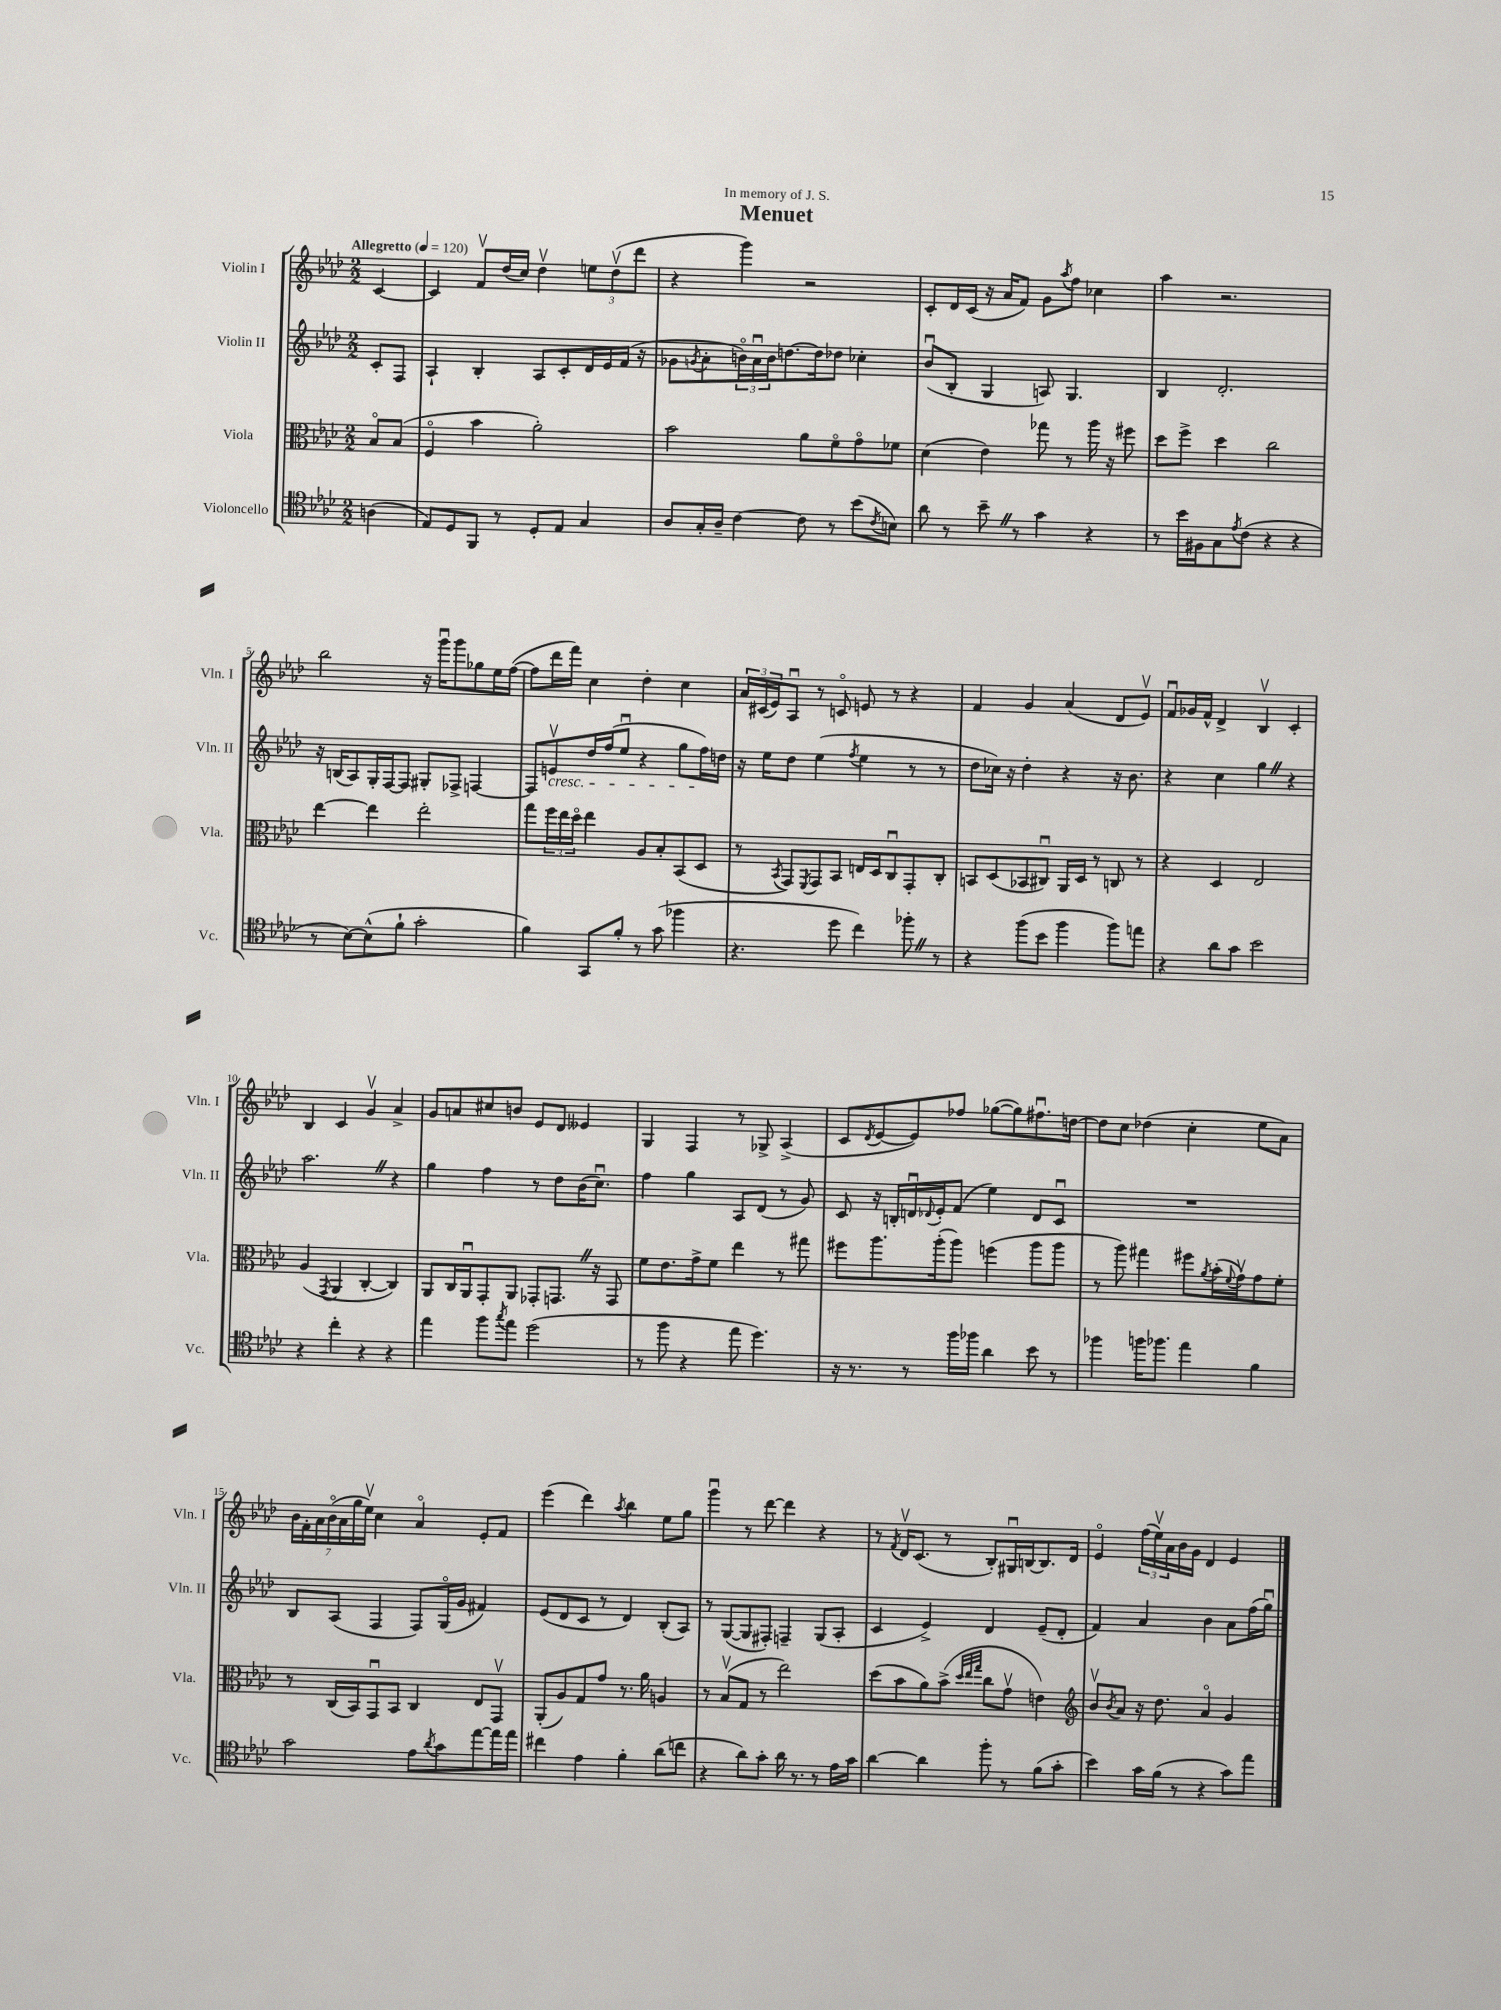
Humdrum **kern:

**kern	**kern	**kern	**kern
*staff4	*staff3	*staff2	*staff1
*clefC4	*clefC3	*clefG2	*clefG2
*k[b-e-a-d-]	*k[b-e-a-d-]	*k[b-e-a-d-]	*k[b-e-a-d-]
*M2/2	*M2/2	*M2/2	*M2/2
*MM120	*MM120	*MM120	*MM120
(4A\	8B-o/L	8c'/L	[4c/
.	(8B-/J	8F/J	.
=	=	=	=
8E-/L)	4Fo/	4A-`/	4c/]
8D-/	.	.	.
8FF/J	4b-\	4B-'/	8fv/L
8r	.	.	(16dd-/L
.	.	.	16cc/JJ)
8D-'/L	2a-'\)	8A-/L	4dd-v\
8E-/J	.	8c'/	.
4G/	.	16d-/L	12ee\L
.	.	16e-/	.
.	.	.	(12dd-v\
.	.	(16f/JJ	.
.	.	.	12ddd-\J
.	.	16r	.
=	=	=	=
8A-/L	2b-\	8g-\L	4r
.	.	8qg/	.
16G'/L	.	8a-'\	.
16A-~/JJ	.	.	.
[4c\	.	24bo\L)	4ggg\)
.	.	24a-u\	.
.	.	24b\J	.
.	.	[8.dd\	.
8c\]	8a-\L	.	2r
.	.	16dd\]k	.
8r	8fo\	8dd-\J	.
(8b-\L	8go\	4cc-'\	.
8qc/	.	.	.
8B\J)	8f-\J	.	.
=	=	=	=
8a-\	(4d-\	(8b-u/L	8c'/L
8r	.	8B-'/J	16d-/L
.	.	.	(16c/JJ
8b-~\	4e-\)	4G/	16r
.	.	.	16a-/LK
8r	.	.	8f/J)
4g\	8gg-\	8A/)	8g\L
.	.	.	8qaa-/
.	8r	4.G/	8ff\J
4r	16aa-\	.	4cc-\
.	16r	.	.
.	8ff#\	.	.
=	=	=	=
8r	8dd-\L	4B-/	4aa-\
16b-\LL	8ff^\J	.	.
16F#\J	.	.	.
8G\	4dd-\	2.d-'/	2.r
8qe-/	.	.	.
(8c\J	.	.	.
4r	2cc\	.	.
4r	.	.	.
=	=	=	=
8r	[4ee-\	16r	2bb-\
.	.	(16B/LK	.
[8B-\L)	.	8A-/)	.
(8B-^^\]	4ee-\]	16G'/L	.
.	.	[16F/J	.
8f`\J	.	8F/]J	.
2g'\	2ee-'\	8G#'/L	16r
.	.	.	16gggu\LK
.	.	8F-^/J	8ggg\
.	.	[4F/	8gg-\
.	.	.	16ee-\L
.	.	.	([16ff\JJ
=	=	=	=
4f\)	8gg\L	8F/]L	8ff\]L
.	24ff\L	8ev/	16ddd-\L
.	24ee-\	.	.
.	.	.	16fff\JJ)
.	24dd-o\JJ	.	.
8GG/L	4ee-\	16dd-/L	4cc\
.	.	(16ff/J	.
8f'/J	.	8ee-u/J	.
8r	8A-/L	4r	4dd-'\
(8g\	8B-'/	.	.
4ff-\	(8BB-/	8gg\L	4cc\
.	8D-/J	16ff\L)	.
.	.	16dd\JJ	.
=	=	=	=
4.r	8r	16r	24a-/LL
.	.	.	(24c#/
.	.	16ee-\LK	.
.	.	.	24e-/J)
.	8qBB-/	.	.
.	8GG/L)	8dd-\J	8A-u/J
.	8qFF/	.	.
.	8GG/	(4ee-\	8r
8dd-\	8BB-/J	.	8co/
.	.	8qff/	.
4cc\)	16E/LL	4ee-\	8e/
.	16D-/J	.	.
.	8Cu/	.	8r
8ff-'\	8GG'/	8r	4r
8r	8C'/J	8r	.
=	=	=	=
4r	8BB/L	8dd-\L	4f/
.	(8D-/	16cc-\Jk)	.
.	.	16r	.
(8ff\L	8BB-/	4dd-'\	4g/
8b-\J	8C#u/J)	.	.
4ff\	16AA-/LL	4r	(4a-/
.	16D-/JJ	.	.
.	8r	.	.
8ff\L)	8C/	16r	8d-/L
.	.	8.b-\	.
8ee\J	8r	.	8e-v/J)
=	=	=	=
4r	4r	4r	8fu/L
.	.	.	16g-/L
.	.	.	16f^^/JJ
8a-\L	4D-/	4cc\	4d-^/
8g\J	.	.	.
2b-\	2E-/	4gg\	4B-v/
.	.	4r	4c'/
=	=	=	=
4r	(4A-/	2.aa-\	4B-/
.	8qGG/	.	.
4cc'\	4AA-/	.	4c/
4r	[4C'/	.	4gv/
4r	4C/])	4r	4a-^/
=	=	=	=
4ee-\	8AA-/L	4gg\	8g/L
.	16C/L	.	8a/
.	16AA-u/J	.	.
8ff\L	8GG'/	4ff\	8cc#/
8qgg/	.	.	.
8ee-\J	8AA-/J	.	8b/J
(2dd-\	8GG-'/L	8r	8e-/L
.	8.GG/J	8dd-\L	8d-/J
.	.	(16b-\K	4e--/
.	16r	8.ccu\J)	.
.	8GG/	.	.
=	=	=	=
8r	8f\L	4ff\	4G/
8ff\	8.e-\	.	.
4r	.	4gg\	4F/
.	16g^\k	.	.
.	8f\J	.	.
8ee-\	4ee-\	8A-/L	8r
4.dd-\)	.	(8d-/J	8G-^/
.	8r	8r	(4A-^/
.	8gg#\	8g/)	.
=	=	=	=
16r	8ff#\L	8c/	8c/L
8.r	.	.	.
.	.	.	8qd-/
.	8.aa-\	16r	[8e-/
.	.	16B'/LL	.
8r	.	16du/	8e-/])
.	.	8qqd-/	.
.	(16aa-'\k	16e-'/J	.
16ff\LL	8aa-\J)	(8f/J	8ff-/J
16ff-\JJ	.	.	.
4a-\	(4ff\	4ee-\)	([8gg-\L
.	.	.	8gg-\])
8b-\	8aa-\L	8d-/L	8.ff#u\
8r	8aa-\J	8cu/J	.
.	.	.	[16dd\Jk
=	=	=	=
4ff-\	8r	1r	8dd\]L
.	8aa-\)	.	8cc\J
16ff\LK	4gg#\	.	(4dd-\
8.ff-\J	.	.	.
4ee-\	8ff#\L	.	4cc'\
.	8qa-/	.	.
.	(16b-'\L	.	.
.	8qqf/	.	.
.	16gv\J)	.	.
4f\	8g\	.	8ee-\L
.	8f'\J	.	8a-\J)
=	=	=	=
2g\	8r	8B-/L	28b-\LL
.	.	.	28f'\
.	.	.	28a-\
.	.	.	(28b-o\
.	(16C/LL	(8A-/J	.
.	.	.	28a-\
.	.	.	28gg\
.	16BB-/J)	.	.
.	.	.	28ee-v\JJ)
.	8GGu/	4F/	4cc\
.	8BB-/J	.	.
8e-\L	4C/	8F/L)	4a-o/
8qa-/	.	.	.
8g\	.	(16Go/L	.
.	.	16g/JJ	.
[8ee-\	8E-/L	4f#/)	8e-'/L
16ee-\]L	8GGv/J	.	8f/J
16ee-\JJ	.	.	.
=	=	=	=
4cc#\	(8AA-'/L	(8e-/L	(4eee-\
.	8A-/)	8d-/	.
4e-\	8G/	8c/J	4ddd-\)
.	8g/J	8r	.
.	.	.	8qaa-/
4f'\	8.r	4d-/)	4bb-\
.	16a-\	.	.
(8a-\L	4A/	(8B-'/L	8ee-\L
8cc\J	.	8A-/J)	8gg\J
=	=	=	=
4r	8r	8r	4gggu\
.	(8B-v/L	([8G/L	.
8a-\L)	8G/J	8G/]	8r
8g'\J	8r	8F#'/J)	[8ddd-\
16a-\	2ee-\)	4F~/	4ddd-\]
8.r	.	.	.
8r	.	(8G/L	4r
16e-\LL	.	8A-'/J	.
16g\JJ	.	.	.
=	=	=	=
[4a-\	(8dd-\L	4c/	8r
.	.	.	8qf/
.	8b-\	.	16d-v/LK
.	.	.	(8.c/J
4a-\]	8a-\)	4e-^/)	.
.	(8b-^\J	.	8r
.	32qqdd-/LLL	.	.
.	32qqee-/	.	.
.	32qqgg/JJJ	.	.
8ff'\	8cc\L	4d-/	8B-'/L)
8r	8gv\J	.	16G#u/L
.	.	.	[16B/J
(8f\L	4e\)	(8e-~/L	8.B/]
8g'\J	.	8d-'/J	.
.	.	.	16d-/Jk
=	=	=	=
*	*clefG2	*	*
4b-\)	8b-v/L	4f/)	4e-o/
.	8qb-/	.	.
.	8a-/J	.	.
16g\LL	16r	4a-/	(24ff\LL
.	.	.	24ee-v\)
(16f\JJ	8.dd-\	.	.
.	.	.	24a-\
8r	.	.	16b-\
.	.	.	16g\JJ
4r	4a-o/	4b-\	4d-/
8g\L)	4g/	8a-\L	4e-/
8ee-\J	.	(16ff\L	.
.	.	16ggu\JJ)	.
==	==	==	==
*-	*-	*-	*-
